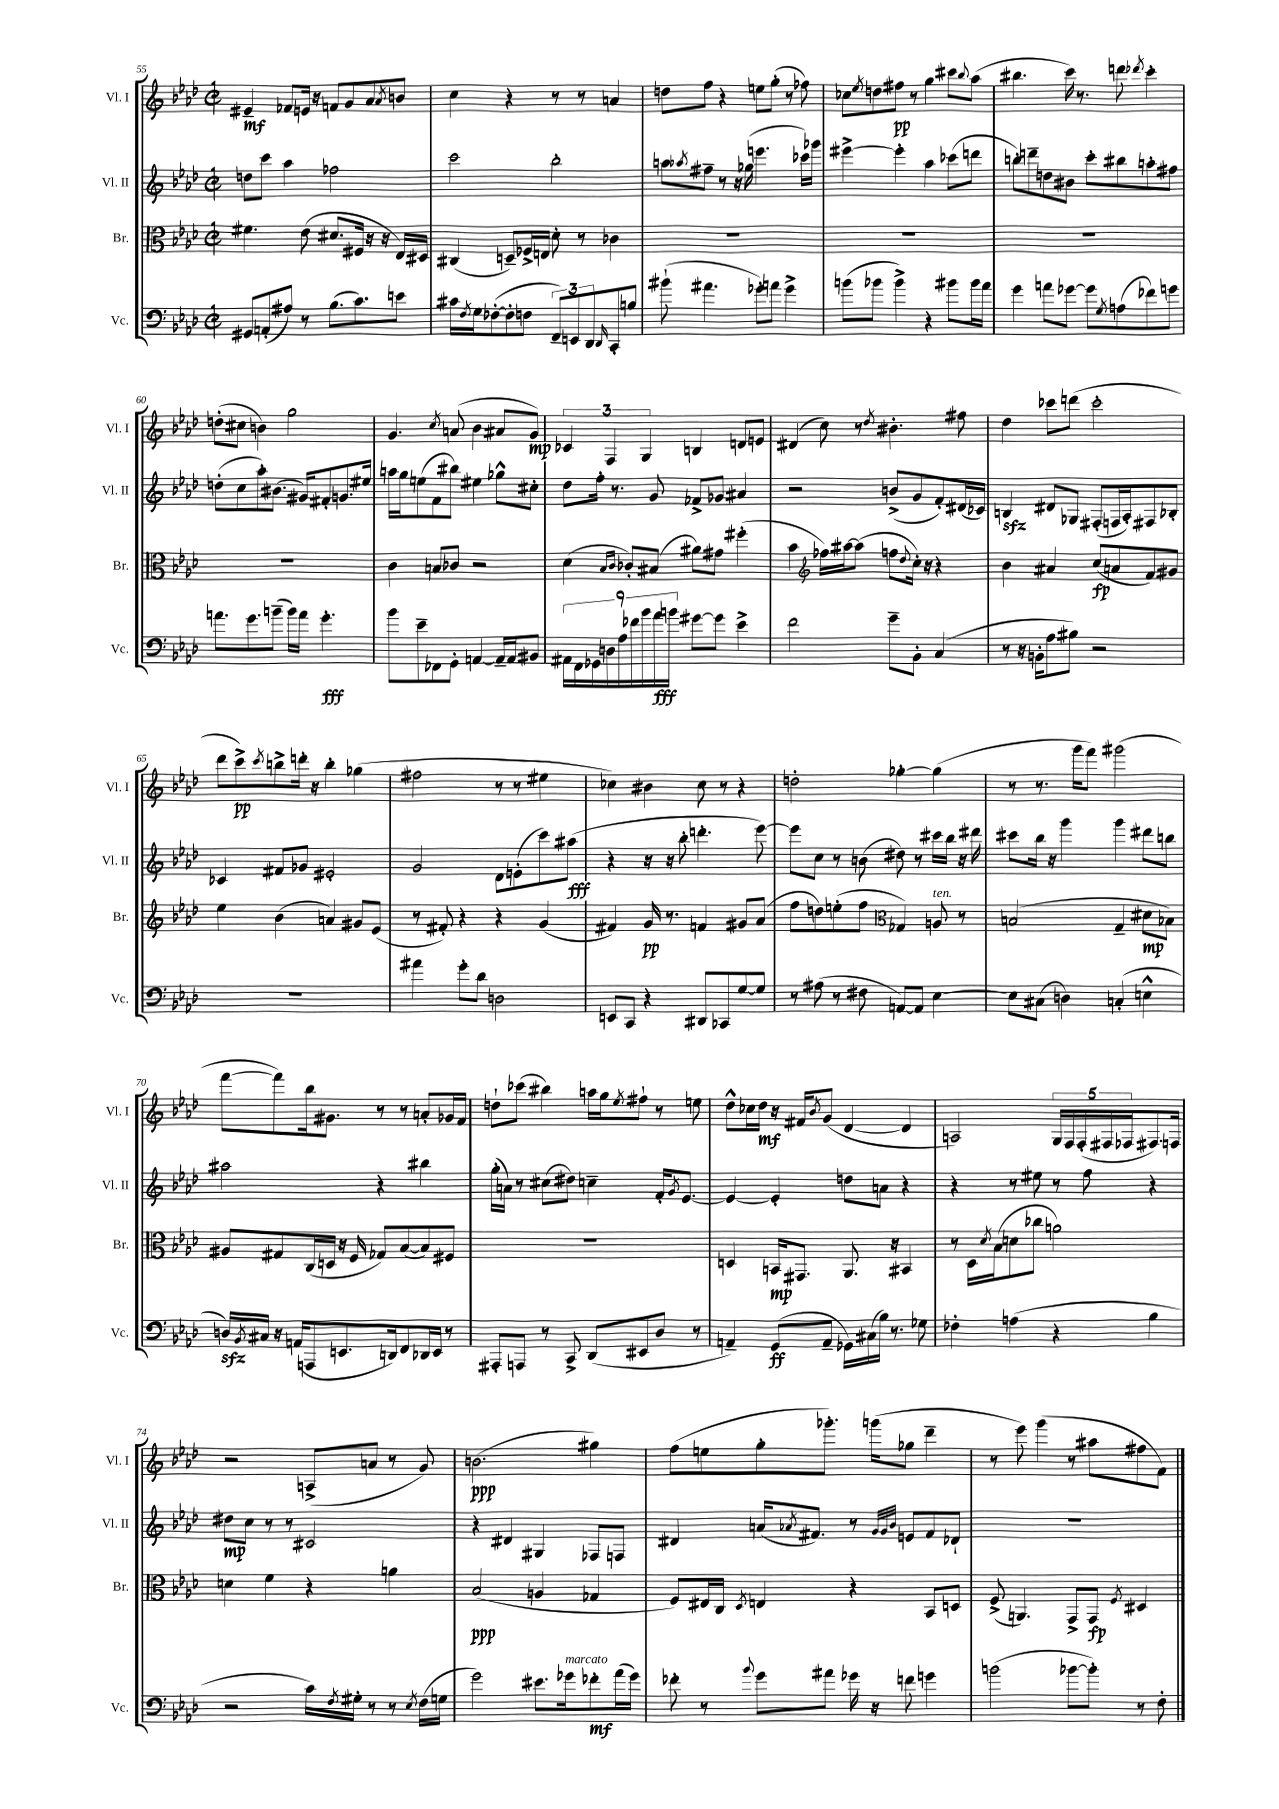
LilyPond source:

<<
\new StaffGroup <<
\new Staff = "s0" \with { instrumentName = "Vl. I" shortInstrumentName = "Vl. I" } {
    \clef treble \key aes \major \defaultTimeSignature \time 2/2
    eis'4--\mf fes'8 e'16 r16 f'8 g'8 aes'8 \acciaccatura { aes'8 } b'8 |
    c''4 r4 r8 r8 a'4 |
    d''8 f''8 r4 e''8 g''8-.( r8 fes''8) |
    ces''8 \acciaccatura { ees''8 } d''8 fis''8\pp r8 g''4 cis'''8 \appoggiatura { bes''8 } aes''8( |
    bis''4. c'''16) r8. d'''8 \acciaccatura { des'''8 } c'''4-. |
    d''8-.( cis''8 b'4) g''2 |
    g'4. \acciaccatura { c''8 } a'8( bes'4 ais'8 g'8\mp) |
    \tuplet 3/2 { ces'4 f4 g4 } b4 d'8 e'8 |
    dis'4( c''8) r8 \acciaccatura { des''8 } bis'4.-. fis''8 |
    des''4 ces'''8 d'''8( ces'''2-. |
    des'''8 c'''8->\pp) \acciaccatura { c'''8 } b''8-> d'''16-. r16 b''4-. ges''4( |
    fis''2 r8 r8 eis''4 |
    ces''4) bis'4 ces''8 r8 r4 |
    d''2-. ges''4~-. ges''4( |
    r8 r8. g'''16 f'''8) gis'''2( |
    f'''8~ f'''8) bes''16 gis'8. r8 r8 a'8-. ges'16 f'16 |
    d''8-! ces'''8( bis''4) a''16 g''16 \acciaccatura { ees''8 } fis''8-! r8 e''8 |
    des''8-^ ces''16 des''16\mf r16 fis'16 \acciaccatura { bes'8 } g'8( des'4~ des'4 |
    a2) \tuplet 5/4 { g16 f16 f16-.( fis16 fes16 } fis8.) f16 |
    r2 a8->( a'8 r8 g'8) |
    b'2.\ppp( gis''4) |
    f''8( e''8 g''8-. ges'''8.-.) g'''16( ges''8 des'''4-- |
    r8 ees'''8) g'''4( r8 ais''8 fis''8 f'8) \bar "|." |
}
\new Staff = "s1" \with { instrumentName = "Vl. II" shortInstrumentName = "Vl. II" } {
    \clef treble \key aes \major \defaultTimeSignature \time 2/2
    d''8 c'''8 aes''4 fes''2 |
    c'''2 bes''2-. |
    a''8 \acciaccatura { aes''8 } fis''8-- r8 r16 ges''16( e'''4. ces'''16) ges'''16 |
    eis'''4~-> eis'''4-. aes''4 ces'''8( d'''8 |
    b''8-.) d'''8-- d''8 bis'8 c'''8-. bis''8 a''8-. fis''8 |
    d''8-.( c''8 aes''8-.) bis'8.( gis'16) fis'8-. g'8. eis''16 |
    a''16 g''16 e''8( f'8 bis''8) eis''4 ges''8-^ cis''8-. |
    des''8 f''16-. r8. g'8 fes'8-> ges'8 ais'4 |
    r2 b'8->( g'8 f'8-.) dis'16( ces'16) |
    b4\sfz dis'8 ges8 fis8-.( f16 aes16-.) fis8 bes8-. |
    ces'4 fis'8 ges'8 eis'2-. |
    g'2 des'8 e'8-.( c'''8) ais''8\fff( |
    r4 r16 r16 bes''8-. d'''4.-. ees'''8~) |
    ees'''8 c''8 r8 b'8( dis''8) r8 cis'''16 bes''16 r16 dis'''16 |
    cis'''8 bes''16 r16 g'''4 g'''4 dis'''8 b''8 |
    ais''2 r4 bis''4 |
    g''16-.( a'16) r8 cis''8( dis''8) c''4-- f'16-. \acciaccatura { g'8 } ees'8.~ |
    ees'4~ ees'4-. d''8 a'8 r4 |
    r4 r8 eis''8 r8 f''8 r4 |
    dis''8\mp c''8 r8 r8 cis'2 |
    r4 dis'4 gis4 fes8 f8 |
    dis'4 a'16( \acciaccatura { aes'8 } fis'8.) r8 \grace { g'32 g'32 bes'32 } e'8 fis'8 des'8-! |
    R1 \bar "|." |
}
\new Staff = "s2" \with { instrumentName = "Br." shortInstrumentName = "Br." } {
    \clef alto \key aes \major \defaultTimeSignature \time 2/2
    fis'4. ees'8( dis'8. fis16 r16 r16 ees16) dis16 |
    cis4( d8--) fes16-> e16 des'8-. r8 ces'4 |
    R1 |
    R1 |
    R1 |
    R1 |
    c'4 b8 ces'8 r2 |
    des'4( \grace { bes16 c'16 } ces'8-.) bis8( ais'8) gis'8 fis''4-.( |
    bes'4 \clef treble fes''16) ais''16~ ais''8( f''8 \appoggiatura { des''8 } c''16-.) r16 r4 |
    bes'4 ais'4 c''8\fp( a'8 f'8) gis'8 |
    ees''4 bes'4( a'4) gis'8 ees'8( |
    r8 fis'8-.) r4 r4 g'4( |
    fis'4) g'16\pp r8. f'4 gis'8 aes'8( |
    f''8 d''8) e''8-.( f''8 \clef alto ges4) a8^\markup { \italic "ten." } r8 |
    b2( g4-- dis'8\mp bes8) |
    ais8 gis8 c16( d16 r16 f16 ges8) bes8~( bes8) fis8 |
    R1 |
    d4 b,16\mp gis,8. aes,8. r16 bis,4 |
    r8 des16 \acciaccatura { des'8 } bes16( d'8 ces''8 a'2) |
    d'4 f'4 r4 a'4 |
    bes2\ppp( a4 ges4 |
    f8) eis16 c16 \acciaccatura { des8 } e4 r4 bes,8 d8 |
    f8->( a,4.) g,8-> g,8\fp \acciaccatura { f8 } dis4 \bar "|." |
}
\new Staff = "s3" \with { instrumentName = "Vc." shortInstrumentName = "Vc." } {
    \clef bass \key aes \major \defaultTimeSignature \time 2/2
    gis,8 a,8-.( ais8) r8 bes8.( c'8.) e'8 |
    cis'16 \acciaccatura { f8 } g16 fes8~-.( fes8-. f8 \tuplet 3/2 { f,8--) e,8 des,8 } \grace { des,16 } c,8-. b8 |
    bis'8-!( ais'4. ges'8-.) a'8 ges'4-> |
    b'8( bes'8 bes'4->) r4 bis'8 bis'16 aes'16 |
    g'4 a'8 ges'8~ ges'8 \acciaccatura { g8 } a8( fes'8) g'8 |
    a'8. g'8. b'8--( b'16) a'16 g'4.-.\fff |
    bes'8 ees'8-- fes,8 g,8-. a,4~ a,16-- a,16 bis,8 |
    \tuplet 9/8 { ais,16 f,16 ges,16 d16 aes16 fes'16 bes'16 aes'16\fff b'16 } gis'8~ gis'8 ees'4-> |
    f'2 g'8-- bes,8-. c4( |
    r8 r16 b,16-. aes8 bis8) r2 |
    R1 |
    ais'4 g'8-. des'8 d2 |
    e,8 c,8 r4 dis,8 ces,8 g8~ g8 |
    r8 ais8( r8 fis8 a,8~) a,8 ees4~ |
    ees8 cis8( d4) c4-.( e4-^ |
    d16\sfz) \acciaccatura { bes,8 } cis16 r16 a,16( a,,8 e,8. d,16) f,8 des,16 e,16 r8 |
    ais,,8-. a,,8 r8 c,8-> des,8( eis,8 des8 r8 |
    a,4--) g,8\ff( a,8-- ges,16) cis16( bes16) r8. ges8 |
    fes4-. a4( r4 bes4 |
    r2 c'16) \acciaccatura { f8 } gis16-. r8 r8 \acciaccatura { ees8 } f16( g16 |
    g'2) eis'8. ges'16^\markup { \italic "marcato" } fes'8-.\mf aes'16( ges'16) |
    fes'8-. r8 \appoggiatura { bes'8 } g'8 ais'8 ges'16 r16 f'8 g'4 |
    b'2( bes'8~ bes'8-.) r8 f8-. \bar "|." |
}
>>
>>
\layout { \context { \Score currentBarNumber = #55 } }
